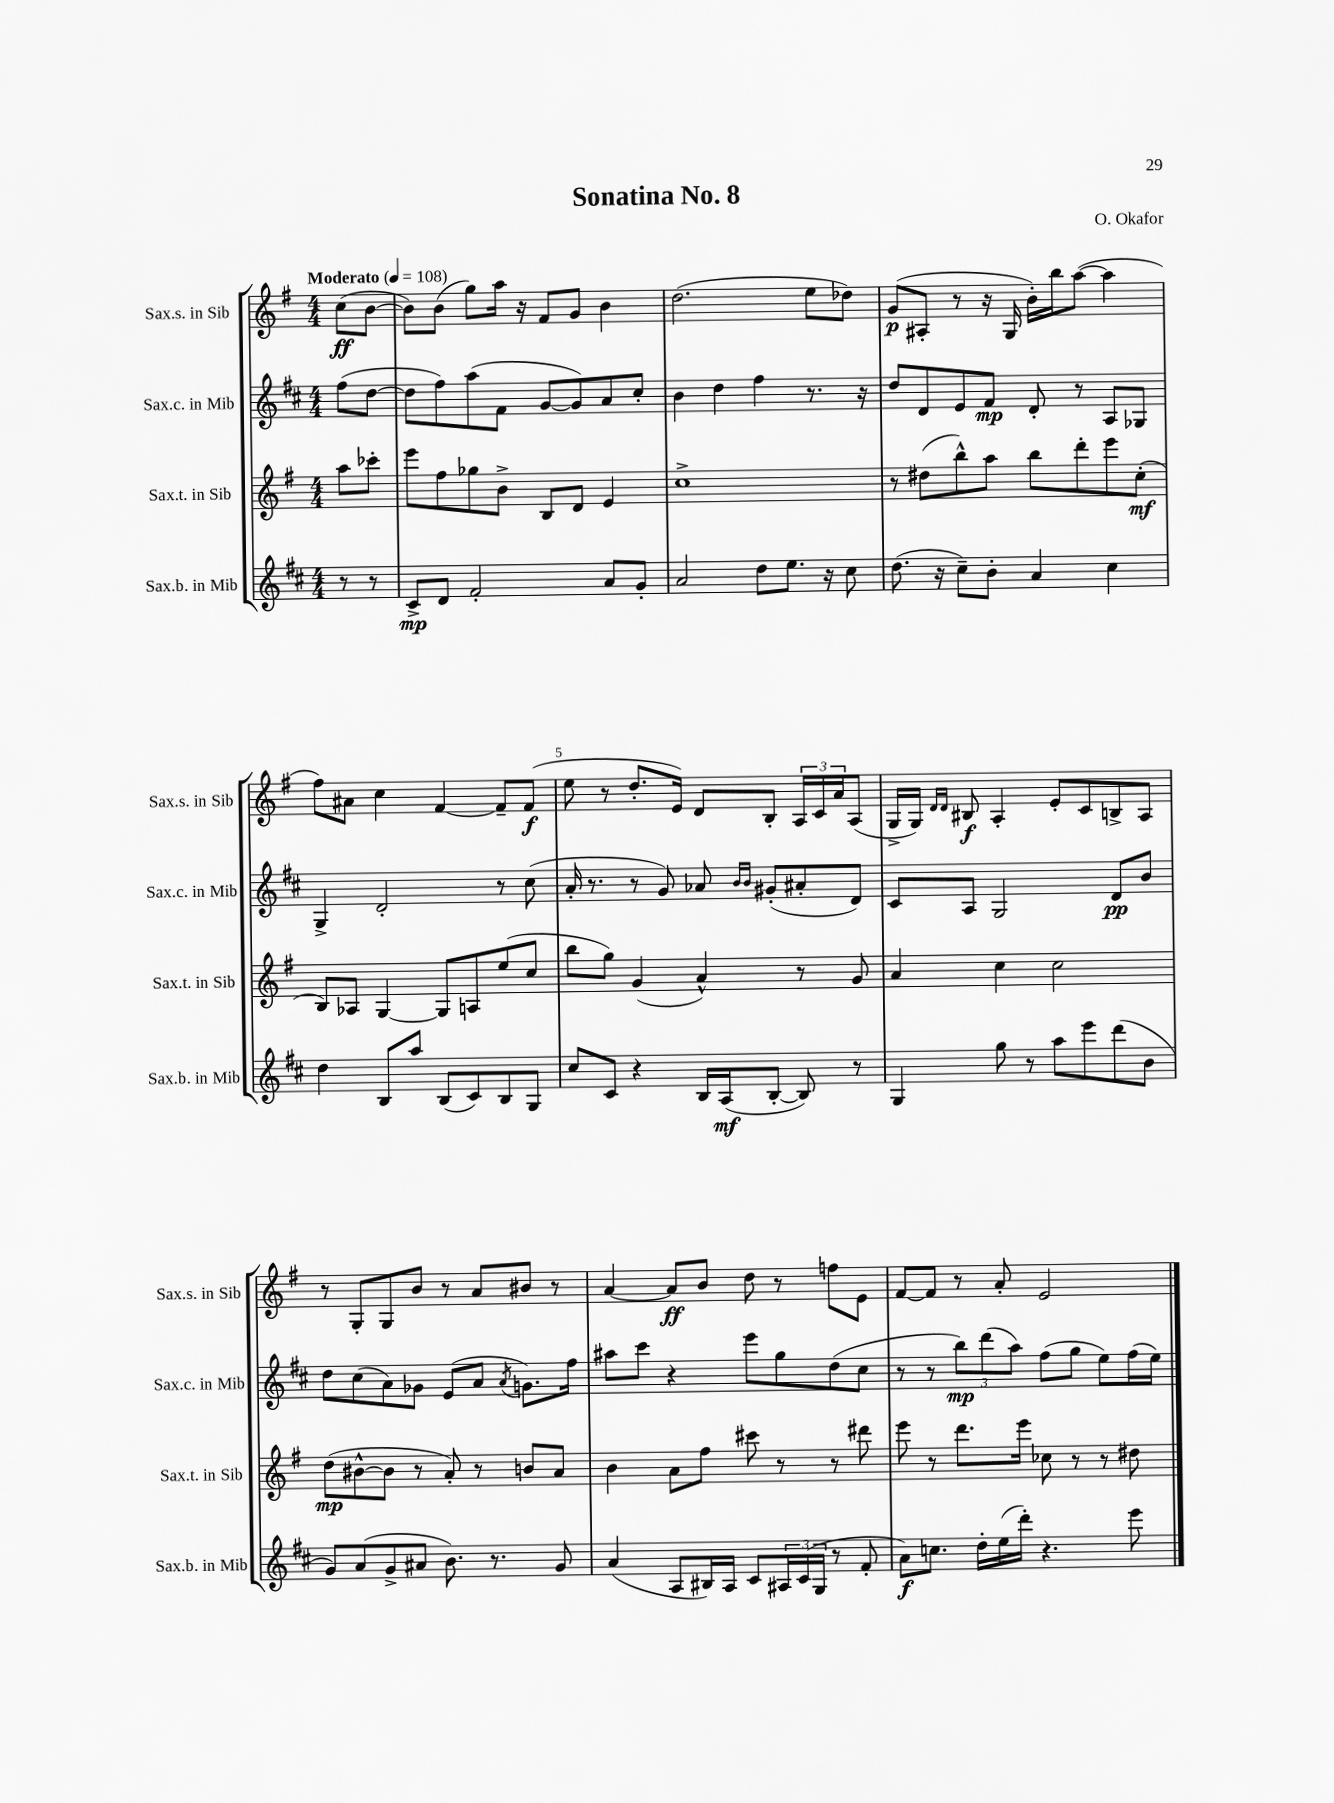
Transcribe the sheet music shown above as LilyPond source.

\header { title = "Sonatina No. 8" composer = "O. Okafor" }
<<
\new StaffGroup <<
\new Staff = "s0" \with { instrumentName = "Sax.s. in Sib" shortInstrumentName = "Sax.s. in Sib" } {
    \clef treble \key g \major \numericTimeSignature \time 4/4 \partial 4 \tempo "Moderato" 4 = 108
    c''8\ff( b'8~ |
    b'8) b'8( g''8) a''16 r16 fis'8 g'8 b'4 |
    d''2.( e''8 des''8) |
    g'8\p( ais8-. r8 r16 g16 b'16-.) b''16 a''8~( a''4 |
    fis''8) ais'8 c''4 fis'4~ fis'8-- fis'8\f( |
    e''8 r8 d''8.-. e'16) d'8 b8-. \tuplet 3/2 { a16 c'16 a'16 } a8( |
    g16-> g16) \grace { d'16 d'16 } bis8\f a4-. e'8-. c'8 b8-> a8 |
    r8 g8-. g8 b'8 r8 a'8 bis'8 r8 |
    a'4~ a'8\ff b'8 d''8 r8 f''8 e'8 |
    fis'8~ fis'8 r8 a'8-. e'2 \bar "|." |
}
\new Staff = "s1" \with { instrumentName = "Sax.c. in Mib" shortInstrumentName = "Sax.c. in Mib" } {
    \clef treble \key d \major \numericTimeSignature \time 4/4 \partial 4
    fis''8( d''8~ |
    d''8 fis''8) a''8( fis'8 g'8~ g'8) a'8 cis''8-. |
    b'4 d''4 fis''4 r8. r16 |
    d''8 d'8 e'8 fis'8\mp d'8-. r8 a8 ges8 |
    g4-> d'2-. r8 cis''8( |
    a'16-. r8. r8 g'8) aes'8 \grace { b'16 b'16 } gis'8-.( ais'8-. d'8) |
    cis'8 a8 g2 d'8\pp b'8 |
    d''8 cis''8( a'8) ges'8 e'8( a'8 \acciaccatura { a'8 } g'8.) fis''16 |
    ais''8 cis'''8 r4 e'''8 g''8 d''8( cis''8 |
    r8 r8 \tuplet 3/2 { b''8\mp) d'''8( a''8) } fis''8( g''8 e''8) fis''16( e''16) \bar "|." |
}
\new Staff = "s2" \with { instrumentName = "Sax.t. in Sib" shortInstrumentName = "Sax.t. in Sib" } {
    \clef treble \key g \major \numericTimeSignature \time 4/4 \partial 4
    a''8 ces'''8-. |
    e'''8 fis''8 ges''8 b'8-> b8 d'8 e'4 |
    c''1-> |
    r8 dis''8( b''8-^) a''8 b''8 d'''8-. e'''8 c''8-.\mf( |
    b8) aes8 g4~ g8 a8 e''8( c''8 |
    b''8 g''8) g'4( a'4-^) r8 g'8 |
    a'4 c''4 c''2 |
    d''8\mp( bis'8~-^ bis'8 r8 a'8-.) r8 b'8 a'8 |
    b'4 a'8 fis''8 cis'''8 r8 r8 dis'''8 |
    e'''8 r8 d'''8. e'''16 ces''8 r8 r8 dis''8 \bar "|." |
}
\new Staff = "s3" \with { instrumentName = "Sax.b. in Mib" shortInstrumentName = "Sax.b. in Mib" } {
    \clef treble \key d \major \numericTimeSignature \time 4/4 \partial 4
    r8 r8 |
    cis'8->\mp d'8 fis'2-. a'8 g'8-. |
    a'2 d''8 e''8. r16 cis''8 |
    d''8.( r16 cis''8--) b'8-. a'4 cis''4 |
    d''4 b8 a''8 b8( cis'8) b8 g8 |
    cis''8 cis'8 r4 b16 a16\mf( b8~-. b8) r8 |
    g4 g''8 r8 a''8 e'''8 d'''8( b'8 |
    g'8) a'8( g'8-> ais'8 b'8.) r8. g'8 |
    a'4( a8 bis16) a16 cis'8 \tuplet 3/2 { ais16 cis'16( g16 } r8 fis'8-. |
    a'8\f) c''8. d''16-. e''16( d'''16-.) r4. e'''8 \bar "|." |
}
>>
>>
\layout { \context { \Score \override BarNumber.break-visibility = ##(#f #t #t) barNumberVisibility = #(every-nth-bar-number-visible 5) } }
